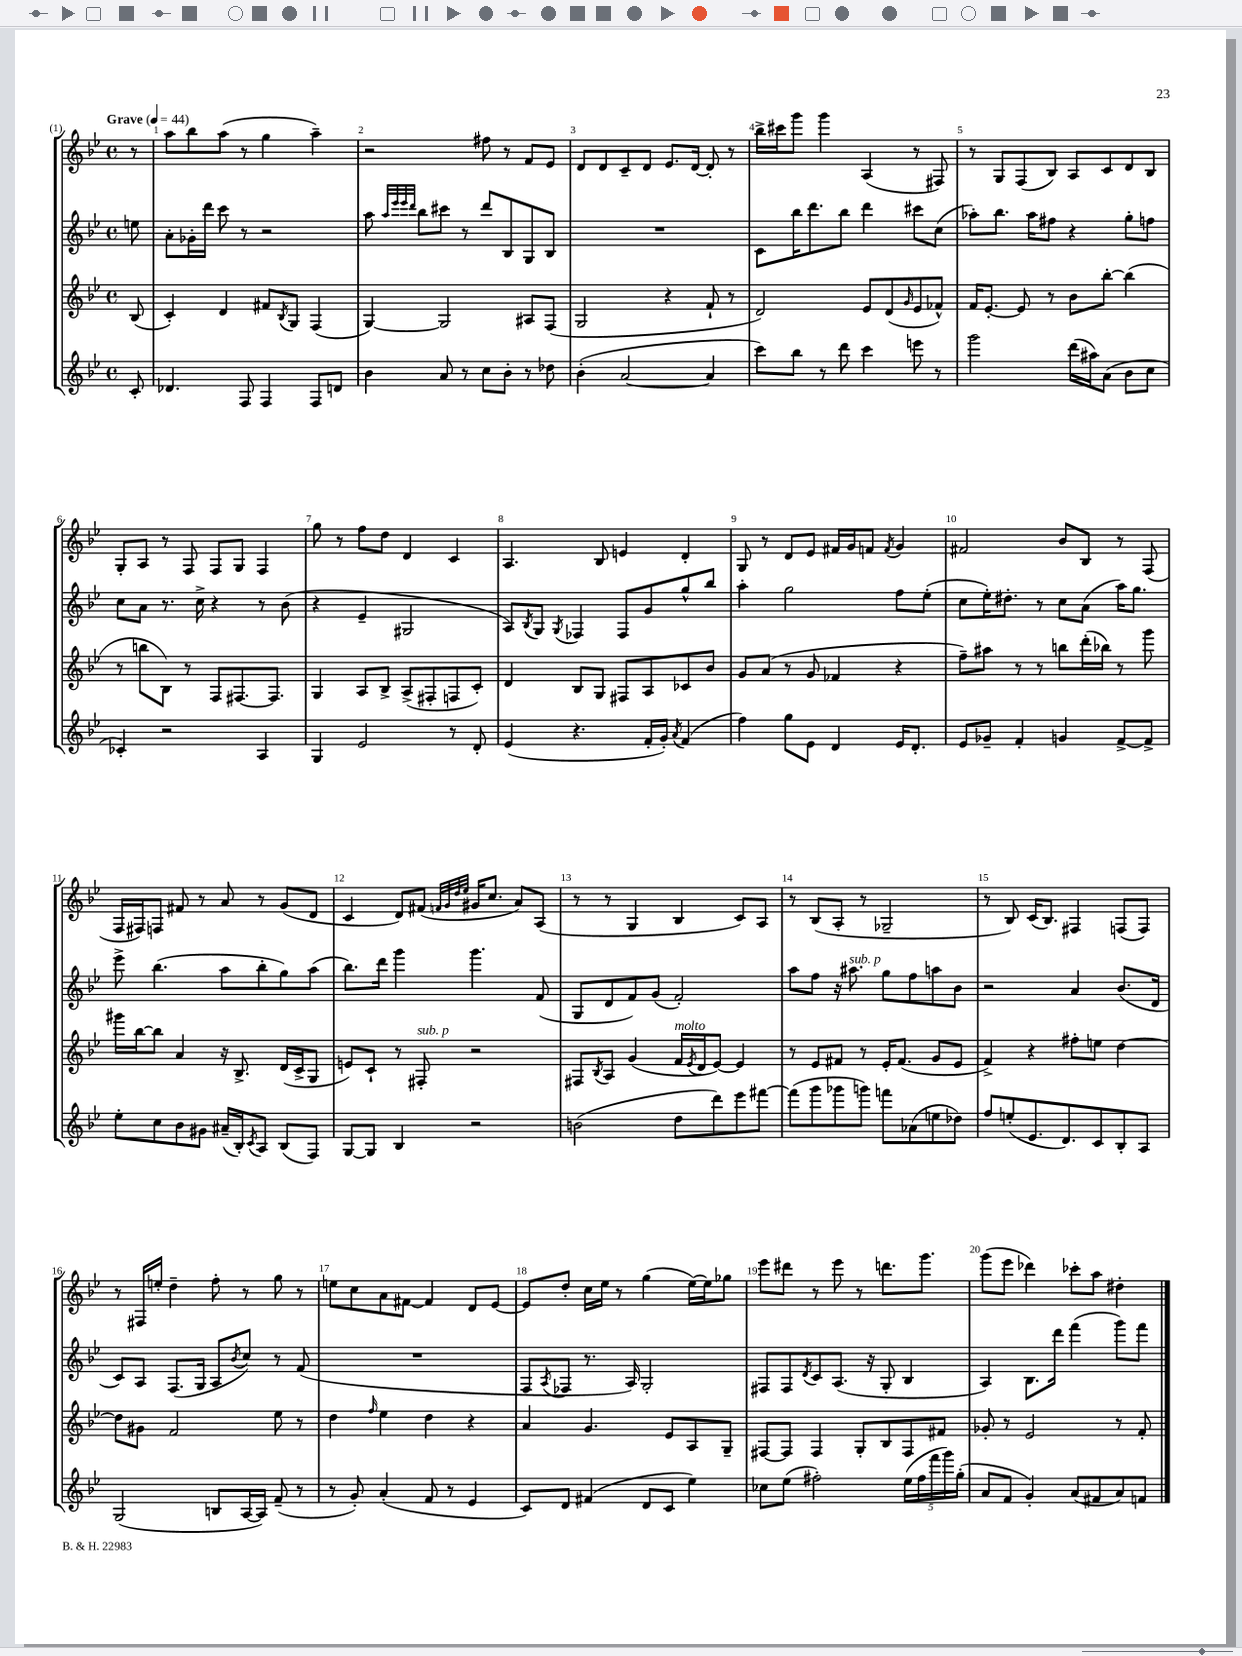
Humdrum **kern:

**kern	**kern	**kern	**kern
*part4	*part3	*part2	*part1
*staff4	*staff3	*staff2	*staff1
*clefG2	*clefG2	*clefG2	*clefG2
*k[b-e-]	*k[b-e-]	*k[b-e-]	*k[b-e-]
*M4/4	*M4/4	*M4/4	*M4/4
*met(c)	*met(c)	*met(c)	*met(c)
*MM44	*MM44	*MM44	*MM44
=	=	=	=
!	!	!	!LO:TX:a:B:t=Grave
8c'/	(8B-/	8een\	8r
=1	=1	=1	=1
4.d-X/	4c'/)	8a'\L	8aa\L
.	.	16g-X'\L	8bb-\
.	.	16ddd\JJ	.
.	4d/	8ccc\	(8aa\J
8F/	.	8r	8r
4F/	8f#X/L	2r	4gg\
.	8qB-/	.	.
.	8G/J	.	.
8F/L	(4F/	.	4aa~\)
8dn/J	.	.	.
=2	=2	=2	=2
4b-\	[4G/)	8aa\	2r
.	.	32qqaa/LLL	.
.	.	32qqeee-/	.
.	.	32qqeee-/	.
.	.	32qqddd/JJJ	.
.	.	8bb-\L	.
8a/	2G/]	8ccc#X\J	.
8r	.	8r	.
8cc\L	.	8ddd/L	8ff#X\
8b-'\J	.	8B-/	8r
8r	8A#X/L	8G/	8f/L
8dd-X\	(8F/J	8B-/J	8e-/J
=3	=3	=3	=3
(4b-'\	2G/	1r	8d/L
.	.	.	8d/
[2a/	.	.	8c~/
.	.	.	8d/J
.	4r	.	8.e-/L
.	.	.	[16d/Jk
4a/]	8f`/	.	8d'/]
.	8r	.	8r
=4	=4	=4	=4
8ccc\L)	2d/)	8c\L	16bb-^\LL
.	.	.	16ccc#X\J
8bb-\J	.	16bb-\K	8ggg\J
.	.	8.ddd\	.
8r	.	.	4ggg\
8ddd\	.	8bb-\J	.
4ccc\	8e-/L	4ddd\	(4A/
.	(8d/	.	.
.	16qqg/	.	.
8eeen\	8e-/	8ccc#X\L	8r
8r	8f-X^^/J)	(8cc\J	8F#X/)
=5	=5	=5	=5
2ggg\	16f/KL	8aa-X'\L)	8r
.	[8.e-'/J	.	.
.	.	8.bb-\J	8G/L
.	8e-/]	.	(8F/
.	.	16aa-\KL	.
.	8r	8ff#X\J	8B-/J)
(16ddd\LL	8b-\L	4r	8A/L
16aa#X\J)	.	.	.
(8a\J	[8bb-'\J	.	8c/
8b-\L	(4bb-\]	8gg'\L	8d/
8cc\J	.	8ffn\J	8B-/J
!!LO:LB:g=z
=6	=6	=6	=6
4c-X'/)	8r	8cc\L	8G'/L
.	8bbn\L	8a\J	8A/J
2r	8B-\J)	8.r	8r
.	8r	.	8F/
.	.	16cc^\	.
.	8F/L	4r	8F/L
.	[8.F#X/	.	8G/J
4A/	.	8r	4F/
.	8.F#/J]	.	.
.	.	(8b-\	.
=7	=7	=7	=7
4G/	4G/	4r	8gg\
.	.	.	8r
2e-/	8A/L	4e-~/	8ff\L
.	8B-^/J	.	8dd\J
.	(8A^/L	2G#X/	4d/
.	8F#X'/	.	.
8r	8Fn/	.	4c/
8d'/	8c'/J)	.	.
=8	=8	=8	=8
(4e-/	4d/	8A/L)	4.A/
.	.	8qB-/	.
.	.	8G/J	.
.	.	8qG/	.
4.r	8B-/L	4F-X/	.
.	8G/J	.	8B-/
.	8F#X/L	8F-/L	4en/
16f'/LL	8A/	8g/	.
16g'/JJ)	.	.	.
8qa/	.	.	.
(4f/	8c-X/	8gg^^/	4d'/
.	8b-/J	8bb-/J	.
=9	=9	=9	=9
4ff\)	8g/L	4aa'\	8G/
.	(8a/J	.	8r
8gg\L	8r	2gg\	8d/L
8e-\J	8g/	.	8e-/J
4d/	4f-X/	.	16f#X/LL
.	.	.	16g/J
.	.	.	8fn/J
.	.	.	8qf/
16e-/KL	4r	8ff\L	4g/
8.d'/J	.	.	.
.	.	(8ee-'\J	.
=10	=10	=10	=10
8e-/L	8ff~\L)	8cc\L	2f#X/
8g-X~/J	8aa#X\J	16ee-'\K)	.
.	.	8.dd#X'\J	.
4f'/	8r	.	.
.	8r	8r	.
4gn/	8bbn\L	8cc\L	8b-/L
.	(16ddd'\L	(8a\J	8B-/J
.	16bb-X\JJ)	.	.
[8f^/L	8r	16aa\KL)	8r
.	.	8.gg\J	.
8f^/J]	8ggg\	.	(8F/
!!LO:LB:g=z
=11	=11	=11	=11
8ee-'\L	16ggg#X\LL	8eee-^\	16F/LL
.	[16bb-\J	.	16F#X/J)
8cc\	8bb-\J]	(4.bb-\	8Fn/J
8b-\	4a/	.	8f#X/
8g#X\J	.	.	8r
(16a#X~/LL	16r	8aa\L	8a/
16B-'/J)	8.B-^/	.	.
8qc/	.	.	.
8A/J	.	8bb-'\	8r
(8B-/L	(16d/LL	8gg\)	(8g/L
.	16c^/J	.	.
8F/J)	8G/J	(8aa\J	8d/J
=12	=12	=12	=12
[8G/L	8en/L)	8.bb-\L)	4c/
8G/J]	8c`/J	.	.
.	.	16ddd\Jk	.
4B-/	8r	4ggg\	8d/L)
!	!LO:TX:a:i:t=sub. p	!	!
.	8F#X'/	.	(8f#X/J
.	.	.	32qqfn/LLL
.	.	.	32qqg/
.	.	.	32qqdd/
.	.	.	32qqee-/JJJ
2r	2r	4.ggg\	16g#X/KL
.	.	.	8.cc/J
.	.	.	8a/L)
.	.	(8f/	(8A/J
=13	=13	=13	=13
(2bn\	8F#X/L	8G/L	8r
.	8qB-/	.	.
.	8A/J	8d/	8r
.	(4g/	8f/)	4G/
.	.	(8g/J	.
!	!LO:TX:a:i:t=molto	!	!
8dd\L	16f/LL	2f'/)	4B-/
.	8qe-/	.	.
.	16d/J	.	.
8ddd\)	[8e-/J)	.	.
8eee-\	4e-/]	.	8c/L)
[8fff#X\J	.	.	8A/J
=14	=14	=14	=14
(8fff#\L]	8r	8aa\L	8r
8ggg\	8e-/L	8ff\J	(8B-/L
8ggg-X\	8f#X/J	16r	8A'/J
!	!	!LO:TX:a:i:t=sub. p	!
.	.	8.aa#X\	.
8gggn\J)	8r	.	8r
8fffn\L	16e-'/KL	8gg\L	2G-X~/
.	(8.f#/J	.	.
(8a-X\	.	8ff\	.
8een\	8g/L	8aan\	.
8dd-X\J)	8e-/J	8b-\J	.
=15	=15	=15	=15
8ff/L	4f^/)	2r	8r
(8een'/	.	.	8B-/)
8.e-/	4r	.	(16c/KL
.	.	.	8.B-/J)
8.d/)	.	.	.
.	8ff#X'\L	4a/	4F#X/
8c/	8een\J	.	.
8B-'/	[4dd\	(8.b-/L	(8Fn/L
8A/J	.	.	8F/J)
.	.	16d/Jk	.
!!LO:LB:g=z
=16	=16	=16	=16
(2G/	8dd\L]	8c/L)	8r
.	8g#X\J	8A/J	16F#X/LL
.	.	.	16een'/JJ
.	2f/	(8.F/L	4dd~\
.	.	16G/Jk	.
8Bn/L	.	8A/L	8ff'\
.	.	8qb-/	.
[16A/L	.	8cc/J)	8r
16A/JJ])	.	.	.
(8f~/	8ee-\	8r	8gg\
8r	8r	(8f/	8r
=17	=17	=17	=17
8r	4dd\	1r	8een\L
8g'/)	.	.	8cc\
.	16qqff/	.	.
(4a'/	4ee-\	.	8a\
.	.	.	[8f#X\J
8f/	4dd\	.	4f#/]
8r	.	.	.
4e-/	4r	.	8d/L
.	.	.	[8e-/J
=18	=18	=18	=18
8c/L)	4a/	8F/L	8e-/L]
.	.	8qA/	.
8d/J	.	8F-X/J	8dd'/J
(4f#X/	4.g/	8.r	16cc\LL
.	.	.	16ee-\JJ
.	.	.	8r
.	.	16A/)	.
8d/L	.	2G'/	(4gg\
8c/J	8e-/L	.	.
4ee-\)	8A/	.	[16ee-\LL)
.	.	.	16ee-\J]
.	8G~/J	.	8gg-X\J
=19	=19	=19	=19
8cc-X\L	[8F#X/L	8F#X/L	8eee-\L
(8ee-\J	8F#/J]	8F#/	8ddd#X\J
.	.	8qd/	.
2ff#X'\)	4F#/	8c/	8r
.	.	(8.A/J	8eee-\
.	8G'/L	.	8r
.	.	16r	.
.	8B-/	8G'/	8.dddn\L
(20ee-\LL	8F#/	4B-/	.
20ff#\	.	.	.
.	.	.	8.ggg\J
20fff\	.	.	.
.	8f#X/J	.	.
20ggg\)	.	.	.
(20gg'\JJ	.	.	.
=20	=20	=20	=20
8a/L	8g-X'/	4A/)	(8ggg\L
8f/J	8r	.	8eee-\J
4g'/)	2e-/	8.B-\L	4ddd-X\)
.	.	16ddd\Jk	.
(8a/L	.	(4fff\	8ccc-X'\L
8f#X/	.	.	8aa\J
8a/)	8r	8ggg\L)	4dd#X'\
8fn/J	8f'/	8fff\J	.
==	==	==	==
*-	*-	*-	*-
